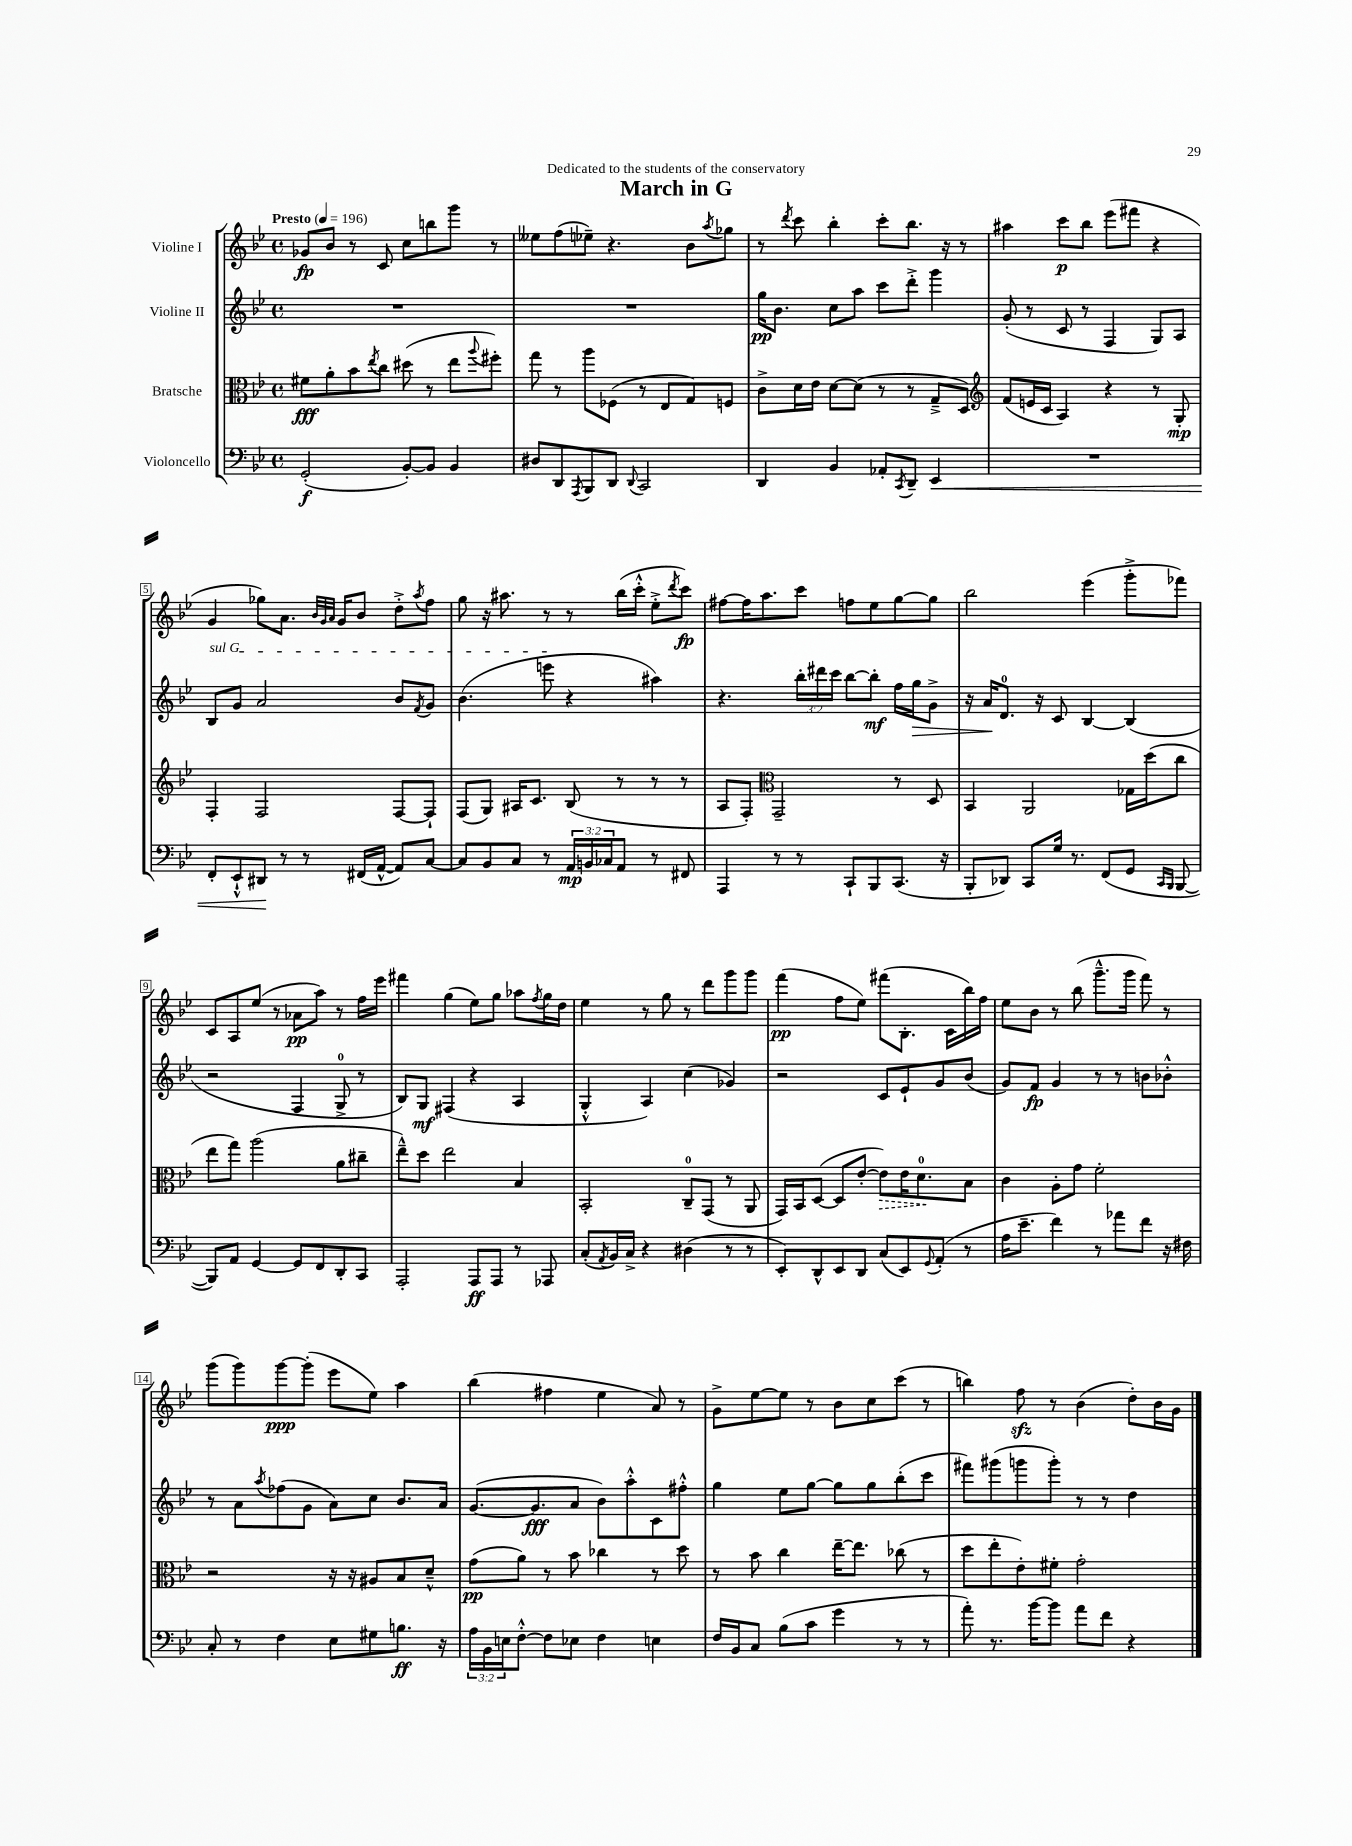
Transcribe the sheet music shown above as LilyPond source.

\header { title = "March in G" dedication = "Dedicated to the students of the conservatory" }
<<
\new StaffGroup <<
\new Staff = "s0" \with { instrumentName = "Violine I" } {
    \clef treble \key bes \major \defaultTimeSignature \time 4/4 \tempo "Presto" 4 = 196
    ges'8\fp bes'8 r8 c'8 c''8 b''8 g'''8 r8 |
    eeses''8 f''8( ees''8--) r4. bes'8 \acciaccatura { a''8 } ges''8 |
    r8 \acciaccatura { d'''8 } c'''8 bes''4-. c'''8-. bes''8. r16 r8 |
    ais''4 c'''8\p bes''8 ees'''8( fis'''8 r4 |
    g'4 ges''8) a'8. \grace { bes'32 g'32 a'32 } g'16 bes'8 d''8-.-> \acciaccatura { a''8 } f''8 |
    g''8 r16 ais''8. r8 r8 bes''16( c'''16-.-^ ees''8-.-> \acciaccatura { d'''8 } c'''8\fp) |
    fis''8~ fis''16 a''8. c'''8 f''8 ees''8 g''8~ g''8 |
    bes''2 ees'''4( g'''8-.-> fes'''8) |
    c'8 a8 ees''8( r8 aes'8\pp a''8) r8 f''16 ees'''16 |
    fis'''4 g''4( ees''8) g''8 aes''8 \acciaccatura { f''8 } g''16 d''16 |
    ees''4 r8 g''8 r8 d'''8 g'''8 g'''8 |
    f'''4\pp( f''8 ees''8) fis'''8( bes8.-. c'16 bes''16) f''16 |
    ees''8 bes'8 r8 bes''8( g'''8.---^ g'''16 f'''8) r8 |
    g'''8( g'''8) g'''8~\ppp g'''8-.( ees'''8 ees''8) a''4 |
    bes''4( fis''4 ees''4 a'8) r8 |
    g'8-> ees''8~ ees''8 r8 bes'8 c''8 c'''8( r8 |
    b''4) f''8\sfz r8 bes'4( d''8-.) bes'16 g'16 \bar "|." |
}
\new Staff = "s1" \with { instrumentName = "Violine II" } {
    \clef treble \key bes \major \defaultTimeSignature \time 4/4 \override Staff.TupletNumber.text = #tuplet-number::calc-fraction-text
    R1 |
    R1 |
    g''16\pp bes'8. c''8 a''8 c'''8 d'''8-.-> g'''4 |
    g'8-.( r8 c'8 r8 f4 g8) a8 |
    \once \override TextSpanner.bound-details.left.text = \markup { \italic "sul G" } bes8\startTextSpan g'8 a'2 bes'8 \acciaccatura { f'8 } g'8 |
    bes'4.( e'''8\stopTextSpan r4 ais''4) |
    r4. \tuplet 3/2 { bes''16-. dis'''16 c'''16 } bes''8~ bes''8-.\mf f''16 g''16\> g'8-> |
    r16 a'16\! d'8.-0 r16 c'8 bes4~ bes4( |
    r2 f4 g8-0-> r8 |
    bes8) g8\mf fis4( r4 a4 |
    g4-.-^ a4) c''4( ges'4) |
    r2 c'8 ees'8-! g'8 bes'8( |
    g'8) f'8\fp g'4 r8 r8 b'8 bes'8-.-^ |
    r8 a'8 \acciaccatura { a''8 } fes''8( g'8 a'8) c''8 bes'8. a'16 |
    g'8.~( g'8.\fff a'8 bes'8) a''8-.-^ c'8 fis''8-.-^ |
    g''4 ees''8 g''8~ g''8 g''8 bes''8-.( c'''8 |
    fis'''8) gis'''8( g'''8 g'''8-.) r8 r8 d''4 \bar "|." |
}
\new Staff = "s2" \with { instrumentName = "Bratsche" } {
    \clef alto \key bes \major \defaultTimeSignature \time 4/4
    fis'8\fff a'8-. bes'8 \acciaccatura { ees''8 } c''8 dis''8( r8 ees''8 \appoggiatura { a''8 } fis''8-.) |
    g''8 r8 a''8 fes8( r8 ees8 g8) f8 |
    c'8-> d'16 ees'16 d'8~ d'8( r8 r8 g8---> d8) |
    \clef treble f'8( e'16 c'16 a4) r4 r8 g8-.\mp |
    f4-. f2 f8~ f8-! |
    f8( g8) ais16 c'8. bes8( r8 r8 r8 |
    a8 f8-.) \clef alto g,2-- r8 d8 |
    bes,4 a,2 ges16 d''16( c''8 |
    ees''8 g''8) a''2( a'8 cis''8-- |
    ees''8---^) d''8 ees''2 bes4 |
    bes,2-. c8-0-- g,8( r8 a,8 |
    g,16) bes,16 d8~( d8 ees'8~-. \once \override Hairpin.style = #'dashed-line ees'8\>) ees'16 d'8.-0\! bes8 |
    c'4 a8-. g'8 f'2-. |
    r2 r16 r16 ais8 bes8 d'8---^ |
    g'8\pp( a'8) r8 bes'8 ces''4 r8 d''8 |
    r8 bes'8 c''4 ees''16~-- ees''8. ces''8( r8 |
    d''8 ees''8-. ees'8-.) fis'8-. g'2-. \bar "|." |
}
\new Staff = "s3" \with { instrumentName = "Violoncello" } {
    \clef bass \key bes \major \defaultTimeSignature \time 4/4 \override Staff.TupletNumber.text = #tuplet-number::calc-fraction-text
    g,2-.\f( bes,8~-.) bes,8 bes,4 |
    dis8 d,8 \acciaccatura { a,,8 } bes,,8 d,8 \appoggiatura { d,8 } c,2 |
    d,4 bes,4 aes,8-. \acciaccatura { c,8 } d,8-- ees,4\< |
    R1 |
    f,8-. ees,8-!-^ dis,8\! r8 r8 fis,16( a,16~-^ a,8) c8~ |
    c8 bes,8 c8 r8 \tuplet 3/2 { a,16\mp b,16 ces16 } a,8 r8 fis,8 |
    a,,4 r8 r8 c,8-! bes,,8 c,8.( r16 |
    bes,,8-. des,8) c,8 g16 r8. f,8( g,8 \grace { c,16 bes,,16 } bes,,8~ |
    bes,,8) a,8 g,4~ g,8 f,8 d,8-. c,8 |
    a,,2-. a,,8\ff a,,8 r8 aes,,8 |
    c8-.( \acciaccatura { a,8 } bes,16) c16-> r4 dis4( r8 r8 |
    ees,8-.) d,8-^ ees,8 d,8 c8( ees,8) \appoggiatura { g,8 } a,8-.( r8 |
    a16 ees'8.-- f'4) r8 aes'8 f'8 r16 fis16 |
    c8-. r8 f4 ees8 gis8 b8.\ff r16 |
    \tuplet 3/2 { a16 bes,16 e16 } f8~-.-^ f8 ees8 f4 e4 |
    f16 bes,16 c8 bes8( c'8 g'4 r8 r8 |
    a'8-.) r8. bes'16~ bes'8 a'8 f'8 r4 \bar "|." |
}
>>
>>
\layout { \context { \Score \override BarNumber.stencil = #(make-stencil-boxer 0.1 0.3 ly:text-interface::print) } }
